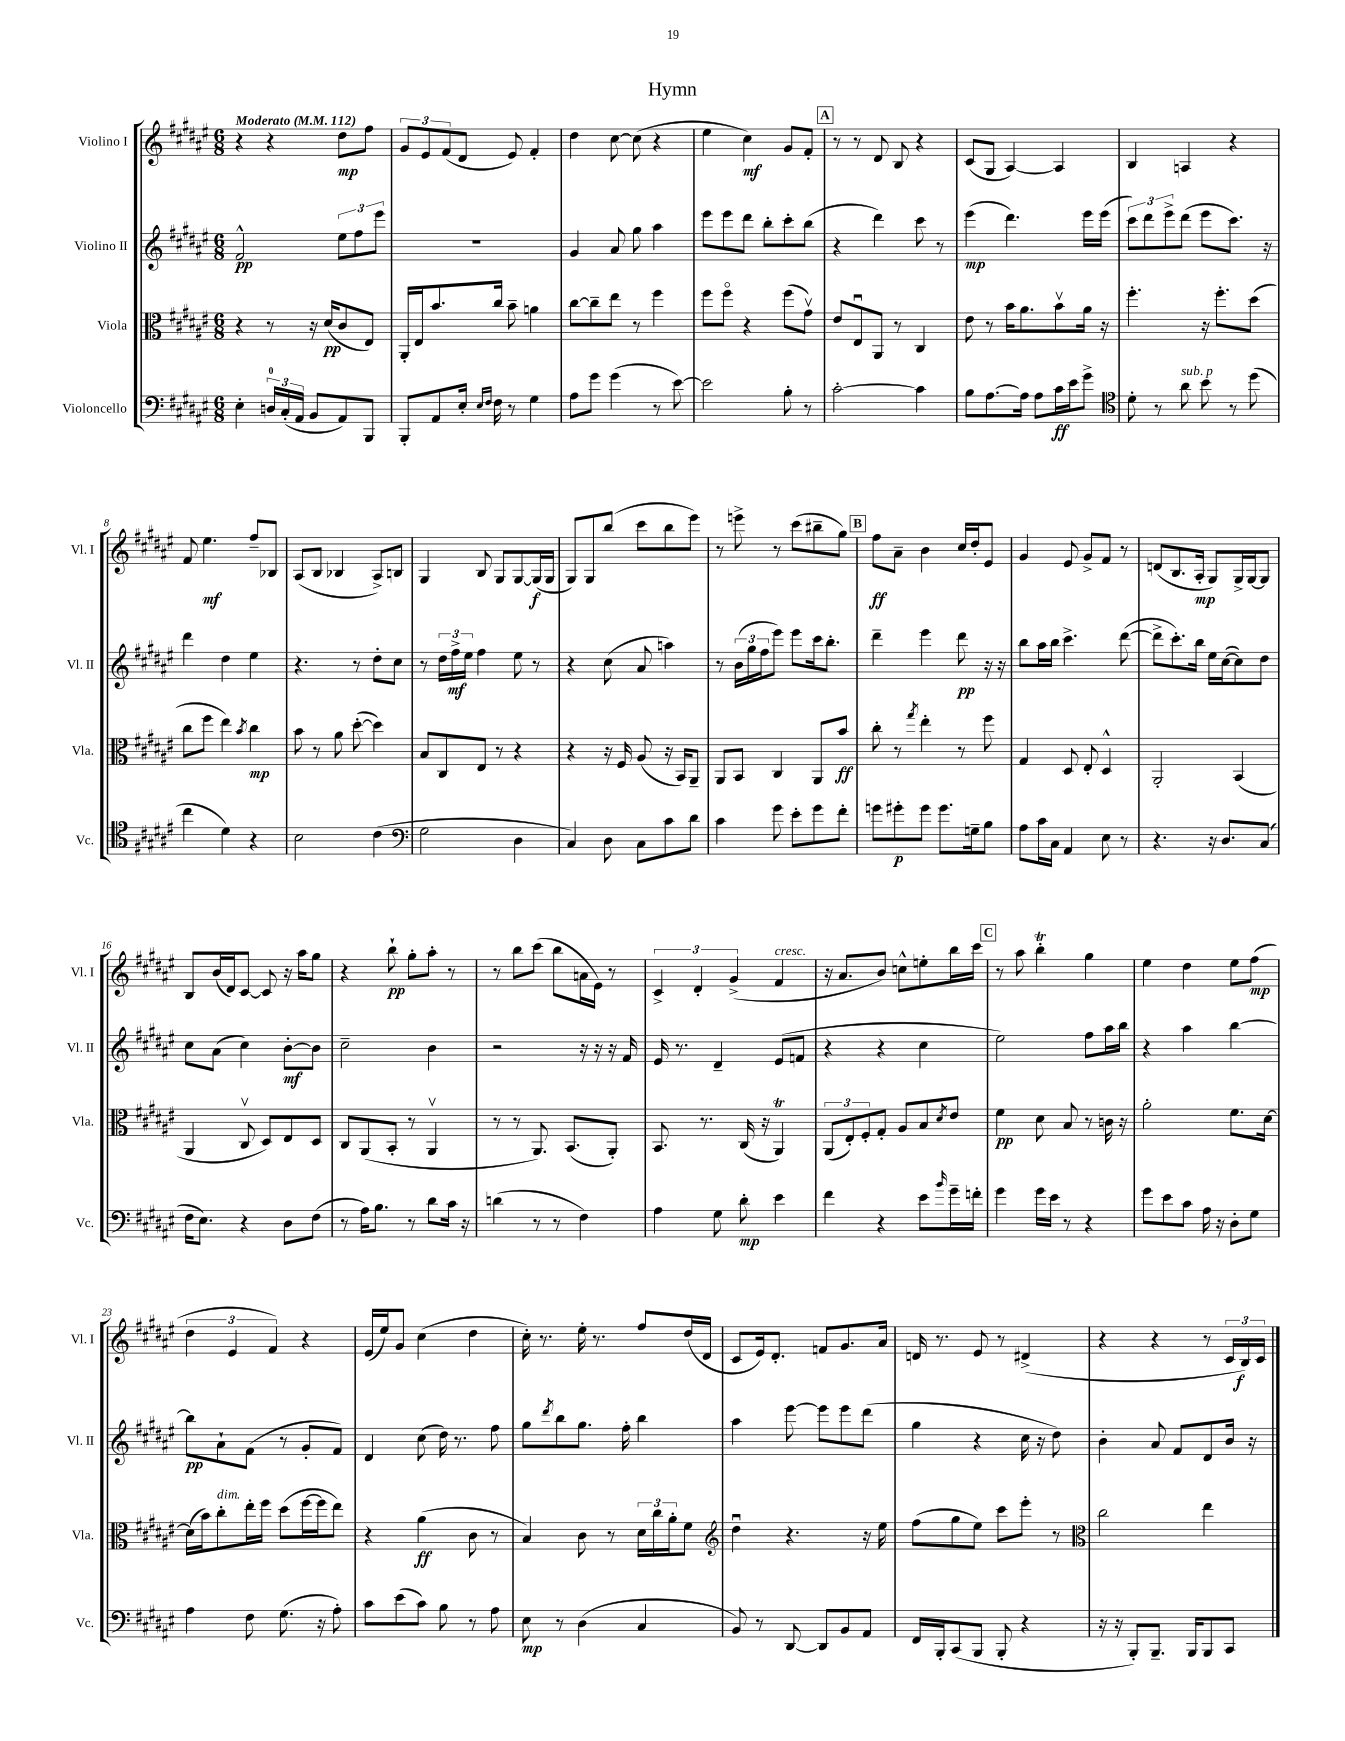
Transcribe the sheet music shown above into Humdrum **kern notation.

**kern	**kern	**kern	**kern
*staff4	*staff3	*staff2	*staff1
*clefF4	*clefC3	*clefG2	*clefG2
*k[f#c#g#d#a#e#]	*k[f#c#g#d#a#e#]	*k[f#c#g#d#a#e#]	*k[f#c#g#d#a#e#]
*M6/8	*M6/8	*M6/8	*M6/8
*MM112	*MM112	*MM112	*MM112
4E#'	4r	2f#^^	4r
24D	8r	.	4r
(24C#'	.	.	.
24AA#	.	.	.
8BB	16r	.	.
.	(16d#	.	.
8AA#)	8c#	12ee#	8dd#
.	.	12ff#	.
8BBB	8E#)	.	8ff#
.	.	12eee#	.
=	=	=	=
8BBB'	16AA#'	2.r	12g#
.	16E#	.	.
.	.	.	12e#
8AA#	8.b	.	.
.	.	.	(12f#
16E#'	.	.	8d#
16qqE#	.	.	.
16qqF#	.	.	.
16F#	16cc#	.	.
8r	8b~	.	8e#)
4G#	4a	.	4f#'
=	=	=	=
8A#	[8cc#	4g#	4dd#
8g#	8cc#~]	.	.
(4g#	8ee#	8a#	[8cc#
.	8r	8gg#	(8cc#]
8r	4ff#	4aa#	4r
[8e#)	.	.	.
=	=	=	=
2e#]	8ff#	8eee#	4ee#
.	8ff#o	8eee#	.
.	4r	8ddd#	4cc#)
.	.	8bb'	.
8B'	(8ff#	8ccc#'	8g#
8r	8g#v)	(8bb	8f#'
=	=	=	=
[2c#'	8e#	4r	8r
.	8E#u	.	8r
.	8AA#	4ddd#)	8d#
.	8r	.	8B
4c#]	4C#	8ccc#	4r
.	.	8r	.
=	=	=	=
8B	8e#	(4eee#	(8c#
[8.A#	8r	.	8G#
.	16b	4.ddd#)	[4A#)
16A#]	8.a#	.	.
8A#	.	.	.
16c#	8bv	.	4A#]
16e#	.	.	.
8g#^	16a#	16eee#	.
.	16r	(16eee#	.
=	=	=	=
*clefC4	*	*	*
8d#'	4.ff#'	12ccc#)	4B
.	.	12ddd#	.
8r	.	.	.
.	.	12eee#^	.
8a#	.	(8ddd#	4A
8b	16r	8eee#	.
.	8.ff#'	.	.
8r	.	8.ccc#)	4r
(8dd#	(8dd#	.	.
.	.	16r	.
=	=	=	=
4cc#	8cc#	4ddd#	8f#
.	8ff#	.	4.ee#
4d#)	4ee#)	4dd#	.
.	8qb	.	.
4r	4cc#	4ee#	8ff#~
.	.	.	8B-
=	=	=	=
2B	8b	4.r	(8A#
.	8r	.	8B
.	8a#	.	4B-
.	([8dd#'	8r	.
(4c#	4dd#])	8dd#'	8A#^)
.	.	8cc#	8B
=	=	=	=
*clefF4	*	*	*
2G#	8B	8r	4G#
.	8C#	24dd#	.
.	.	24ff#^	.
.	.	24ee#	.
.	8E#	4ff#	8B
.	8r	.	8G#
4D#	4r	8ee#	[8G#
.	.	8r	(16G#]
.	.	.	16G#
=	=	=	=
4C#)	4r	4r	8G#)
.	.	.	8G#
8D#	16r	(8cc#	(8bb
.	16F#	.	.
8C#	(8A#	8a#	8ccc#
8c#	16r	4aa)	8bb
.	16BB)	.	.
8d#	8AA#~	.	8eee#)
=	=	=	=
4c#	8AA#	8r	8r
.	8BB	(24b	8eee^
.	.	24gg#	.
.	.	24ff#	.
8g#	4C#	8eee#)	8r
8e#'	.	8eee#	(8ccc#
8g#	8AA#	16ccc#	8bb#~
.	.	8.bb'	.
8f#'	8b	.	8gg#)
=	=	=	=
8g	8cc#'	4ddd#~	8ff#
8g#'	8r	.	8a#~
.	8qgg#	.	.
8g#	4ee#'	4eee#	4b
8.g#	.	.	.
.	8r	8ddd#	16cc#
16G~	.	.	16dd#'
8B	8ff#	16r	8e#
.	.	16r	.
=	=	=	=
8A#	4G#	8bb	4g#
16c#	.	16aa#	.
16C#	.	16bb	.
4AA#	8D#	4.ccc#^	8e#
.	8E#'	.	8g#^
8E#	4D#^^	.	8f#
8r	.	([8ddd#	8r
=	=	=	=
4.r	2AA#'	8ddd#^]	(8d
.	.	8.ccc#')	8.B
.	.	16bb	16A#'
16r	.	16ee#	8G#)
8.D#	.	([16cc#	.
.	(4BB	8cc#])	16G#^
.	.	.	[16G#
(8C#	.	8dd#	8G#]
=	=	=	=
16F#	4AA#	8cc#	8B
8.E#)	.	.	.
.	.	(8a#	(16b
.	.	.	16d#)
4r	8C#v	4cc#)	[8c#
.	8D#)	.	8c#]
8D#	8E#	[8b'	16r
.	.	.	16aa#
(8F#	8D#	8b]	8gg#
=	=	=	=
8r	8C#	2cc#~	4r
16A#)	(8AA#	.	.
8.B	.	.	.
.	8BB'	.	8bb`
8r	8r	.	8gg#'
8d#	4AA#v	4b	8aa#'
16c#	.	.	8r
16r	.	.	.
=	=	=	=
(4d	8r	2r	8r
.	8r	.	8bb
8r	8.AA#)	.	(8ccc#
8r	.	.	8bb
.	(8.BB	.	.
4F#)	.	16r	16a
.	.	16r	16e#)
.	8AA#')	16r	8r
.	.	16f#	.
=	=	=	=
4A#	8.BB	16e#	6c#^
.	.	8.r	.
.	.	.	6d#'
.	8.r	.	.
8G#	.	4d#~	.
.	.	.	(6g#^
8d#'	(16C#	.	.
.	16r	.	.
4e#	4AA#)	(8e#	4f#
.	.	8f	.
=	=	=	=
4f#	(12AA#	4r	16r
.	.	.	8.a#
.	12E#')	.	.
.	12F#'	.	.
4r	8G#'	4r	8b)
.	8A#	.	8cc^^
8e#	8B	4cc#	8ee'
16qqb	8qd#	.	.
16g#~	8e#	.	16bb
16f'	.	.	16ccc#
=	=	=	=
4g#	4f#	2ee#)	8r
.	.	.	8aa#
16g#	8d#	.	4bb'
16e#	.	.	.
8r	8B	.	.
4r	8r	8ff#	4gg#
.	16c	16aa#	.
.	16r	16bb	.
=	=	=	=
8g#	2a#'	4r	4ee#
8e#	.	.	.
8c#	.	4aa#	4dd#
16A#	.	.	.
16r	.	.	.
8D#'	8.f#	[4bb	8ee#
8G#	.	.	(8ff#
.	[16d#	.	.
=	=	=	=
4A#	(16d#]	8bb]	6dd#
.	16b)	.	.
.	8cc#'	8a#`	.
.	.	.	6e#
8F#	16ee#'	(8f#	.
.	16ff#	.	.
.	.	.	6f#)
(8.G#	(8dd#	8r	.
.	[16ff#	8g#'	4r
16r	16ff#]	.	.
8A#')	8ee#)	8f#)	.
=	=	=	=
8c#	4r	4d#	(16e#
.	.	.	16ee#)
(8e#	.	.	8g#
8c#)	(4a#	(8cc#	(4cc#
8B	.	16dd#)	.
.	.	8.r	.
8r	8c#	.	4dd#
8A#	8r	8ff#	.
=	=	=	=
8E#	4B)	8gg#	16cc#')
.	.	.	8.r
.	.	8qddd#	.
8r	.	8bb	.
(4D#	8c#	8.gg#	16ee#'
.	.	.	8.r
.	8r	.	.
.	.	16ff#'	.
4C#	24d#	4bb	8ff#
.	24cc#	.	.
.	24a#'	.	.
.	8f#	.	(16dd#
.	.	.	16d#
=	=	=	=
*	*clefG2	*	*
8BB)	4dd#u	4aa#	8c#
8r	.	.	16e#)
.	.	.	8.d#'
[8DD#	4.r	[8eee#	.
8DD#]	.	8eee#]	8f
8BB	.	8eee#	8.g#
8AA#	16r	(8ddd#	.
.	16ee#	.	16a#
=	=	=	=
16FF#	(8ff#	4gg#	16d
16BBB'	.	.	8.r
(8CC#	8gg#	.	.
8BBB	8ee#)	4r	8e#
8BBB'	8ccc#	.	8r
4r	8eee#'	16cc#	(4d#^
.	.	16r	.
.	8r	8dd#)	.
=	=	=	=
*	*clefC3	*	*
16r	2cc#	4b'	4r
16r	.	.	.
8BBB')	.	.	.
8.BBB~	.	8a#	4r
.	.	8f#	.
16BBB	.	.	.
8BBB	4ee#	8d#	8r
8CC#	.	16b	24c#
.	.	.	24B)
.	.	16r	.
.	.	.	24c#
==	==	==	==
*-	*-	*-	*-
